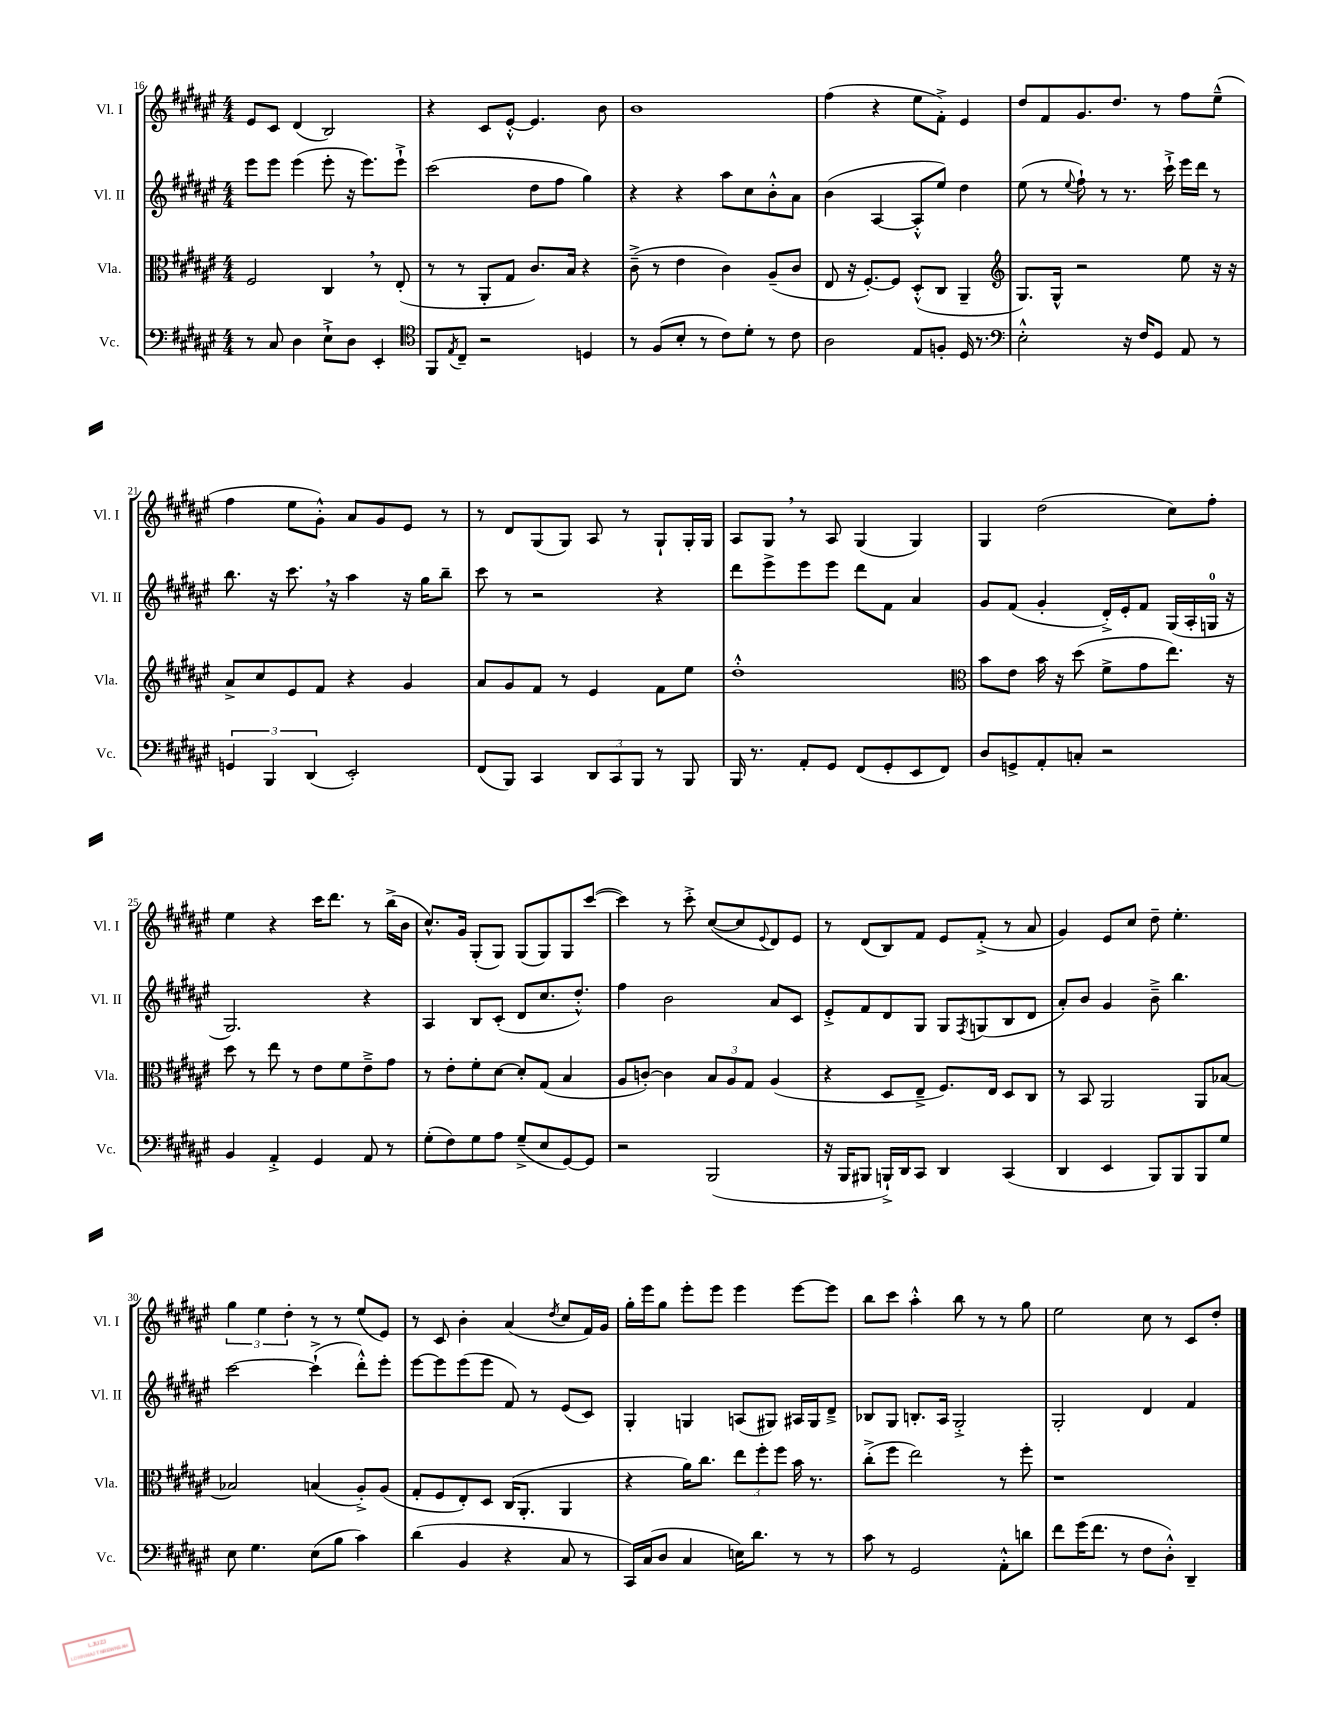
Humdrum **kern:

**kern	**kern	**kern	**kern
*part4	*part3	*part2	*part1
*staff4	*staff3	*staff2	*staff1
*I"Vc.	*I"Vla.	*I"Vl. II	*I"Vl. I
*I'Vc.	*I'Vla.	*I'Vl. II	*I'Vl. I
*clefF4	*clefC3	*clefG2	*clefG2
*k[f#c#g#d#a#e#]	*k[f#c#g#d#a#e#]	*k[f#c#g#d#a#e#]	*k[f#c#g#d#a#e#]
*M4/4	*M4/4	*M4/4	*M4/4
=16	=16	=16	=16
8r	2F#/	8eee#\L	8e#/L
8C#/	.	8eee#\J	8c#/J
4D#\	.	(4eee#\	(4d#/
8E#`^\L	4C#,/	8eee#'\	2B/)
8D#\J	.	16r	.
.	.	8.eee#\L)	.
4EE#'/	8r	.	.
.	(8E#'/	8eee#`^\J	.
=17	=17	=17	=17
*clefC4	*	*	*
8FF#/L	8r	(2ccc#\	4r
8qE#/	.	.	.
8C#~/J	8r	.	.
2r	8AA#'/L	.	8c#/L
.	8G#/J	.	[8e#'^^/J
.	8.c#/L)	8dd#\L	4.e#/]
.	.	8ff#\J	.
.	16B/Jk	.	.
4Dn/	4r	4gg#\)	.
.	.	.	8b\
=18	=18	=18	=18
8r	(8c#~^\	4r	1b
(8F#/L	8r	.	.
8B'/J	4e#\	4r	.
8r	.	.	.
8c#\L)	4c#\)	8aa#\L	.
8d#'\J	.	8cc#\	.
8r	(8A#~/L	8b'^^\	.
8c#\	8c#/J	8a#\J	.
=19	=19	=19	=19
2A#\	8E#/	(4b\	(4ff#\
.	16r	.	.
.	[8.F#'/L)	.	.
.	.	[4A#/	4r
.	8F#/J]	.	.
8E#/L	(8D#'^^/L	8A#'^^/L]	8ee#\L
8Fn'/J	8C#/J	8ee#/J)	8f#'^\J)
16D#/	4AA#~/	4dd#\	4e#/
8.r	.	.	.
=20	=20	=20	=20
*clefF4	*clefG2	*	*
2E#'^^\	8.G#/L)	(8ee#\	8dd#/L
.	.	8r	8f#/
.	16G#^^/Jk	.	.
.	.	8qqee#/	.
.	2r	8ff#`\)	8.g#/
.	.	8r	.
.	.	.	8.dd#/J
16r	.	8.r	.
16F#/KL	.	.	.
8GG#/J	.	.	8r
.	.	16ccc#`^\	.
8AA#/	8ee#\	16eee#\LL	8ff#\L
.	.	16ddd#\JJ	.
8r	16r	8r	(8ee#~^^\J
.	16r	.	.
!!LO:LB:g=z
=21	=21	=21	=21
6GGn/	8a#^/L	8.bb\	4ff#\
.	8cc#/	.	.
6BBB/	.	.	.
.	.	16r	.
.	8e#/	8.ccc#,\	8ee#\L
(6DD#/	.	.	.
.	8f#/J	.	8g#'^^\J)
.	.	16r	.
2EE#'/)	4r	4aa#\	8a#/L
.	.	.	8g#/
.	4g#/	16r	8e#/J
.	.	16gg#\KL	.
.	.	8bb~\J	8r
=22	=22	=22	=22
(8FF#/L	8a#/L	8ccc#\	8r
8BBB/J)	8g#/	8r	8d#/L
4CC#/	8f#/J	2r	(8G#/
.	8r	.	8G#/J)
12DD#/L	4e#/	.	8A#/
12CC#/	.	.	.
.	.	.	8r
12BBB/J	.	.	.
8r	8f#\L	4r	8G#`/L
8BBB/	8ee#\J	.	16G#'/L
.	.	.	16G#/JJ
=23	=23	=23	=23
16BBB/	1dd#'^^	8ddd#\L	8A#/L
8.r	.	.	.
.	.	8eee#^\	8G#,/J
8AA#'/L	.	8eee#\	8r
8GG#/J	.	8eee#\J	8A#/
(8FF#/L	.	8ddd#\L	(4G#/
8GG#'/	.	8f#\J	.
8EE#/	.	4a#/	4G#/)
8FF#/J)	.	.	.
=24	=24	=24	=24
*	*clefC3	*	*
8D#/L	8b\L	8g#/L	4G#/
8GGn^/	8e#\J	(8f#/J	.
8AA#'/	16b\	4g#'/	(2dd#\
.	16r	.	.
8Cn'/J	(8dd#\	.	.
2r	8f#^\L	16d#'^/LL)	.
.	.	16e#'/J	.
.	8g#\	8f#/J	.
.	8.ee#\J)	(16G#/LL	8cc#\L)
.	.	16A#'/	.
.	.	16Gn/JJ	8ff#'\J
.	16r	16r	.
!!LO:LB:g=z
=25	=25	=25	=25
4BB/	8dd#\	2.G#/)	4ee#\
.	8r	.	.
4AA#'^/	8ee#\	.	4r
.	8r	.	.
4GG#/	8e#\L	.	16ccc#\KL
.	.	.	8.ddd#\J
.	8f#\	.	.
8AA#/	8e#~^\	4r	8r
8r	8g#\J	.	(16bb^\LL
.	.	.	16b\JJ
=26	=26	=26	=26
(8G#'\L	8r	4A#/	8.cc#^^/L)
8F#\)	8e#'\L	.	.
.	.	.	16g#/Jk
8G#\	8f#'\	8B/L	(8G#'/L
8A#\J	[8d#\J	(8c#'/J	8G#/J)
(8G#~^/L	8d#'/L]	8d#/L	(8G#/L
8E#/	(8G#/J	8.cc#/	8G#/)
[8GG#/)	4B/	.	8G#/
.	.	8.dd#'^^/J)	.
8GG#/J]	.	.	([8ccc#/J
=27	=27	=27	=27
2r	8A#/L	4ff#\	4ccc#\])
.	[8cn'/J)	.	.
.	4c\]	2b\	8r
.	.	.	8ccc#'^\
(2BBB/	12B/L	.	([8cc#/L
.	12A#/	.	.
.	.	.	8cc#/]
.	12G#/J	.	.
.	.	.	8qqe#/
.	(4A#/	8a#/L	8d#/)
.	.	8c#/J	8e#/J
=28	=28	=28	=28
16r	4r	8e#'^/L	8r
16BBB/KL	.	.	.
8BBB#X/J	.	8f#/	(8d#/L
16BBBn`^/LL)	8D#/L	8d#/	8B/)
16DD#/J	.	.	.
8CC#/J	8E#~^/J	8G#/J	8f#/J
4DD#/	8.F#/L)	8G#/L	8e#/L
.	.	8qF#/	.
.	.	(8Gn/	(8f#'^/J
.	16E#/Jk	.	.
(4CC#/	8D#/L	8B/	8r
.	8C#/J	8d#/J	8a#/
=29	=29	=29	=29
4DD#/	8r	8a#'/L)	4g#/)
.	8BB/	8b/J	.
4EE#/	2AA#/	4g#/	8e#/L
.	.	.	8cc#/J
8BBB/L)	.	8b~^\	8dd#~\
8BBB/	.	4.bb\	4.ee#'\
8BBB/	8AA#/L	.	.
8G#/J	[8B-X/J	.	.
!!LO:LB:g=z
=30	=30	=30	=30
8E#\	2B-X/]	[2ccc#\	6gg#\
4.G#\	.	.	.
.	.	.	6ee#\
.	.	.	6dd#'\
(8E#\L	(4Bn/	(4ccc#`^\]	8r
8B\J	.	.	8r
4c#\)	8A#'^/L)	8ddd#'^^\L)	(8ee#/L
.	(8A#/J	8eee#'\J	8e#/J)
=31	=31	=31	=31
(4d#\	8G#'/L	[8eee#\L	8r
.	8F#/	8eee#\]	8c#/
4BB/	8E#'/)	(8eee#\	4b'\
.	8D#/J	8eee#\J	.
4r	(16C#/KL	8f#/)	(4a#/
.	8.AA#'/J	.	.
.	.	8r	.
.	.	.	8qdd#/
8C#/	4AA#/	(8e#/L	8cc#/L
8r	.	8c#/J)	16f#/L)
.	.	.	16g#/JJ
=32	=32	=32	=32
16CC#/LL)	4r	4G#'/	16gg#'\LL
(16C#/J	.	.	16eee#\J
8D#/J	.	.	8gg#\J
4C#/	16a#\KL)	4Gn/	8eee#'\L
.	8.cc#\J	.	.
.	.	.	8eee#\J
16En\KL)	12ee#\L	(8An/L	4eee#\
8.d#\J	.	.	.
.	12ff#'\	.	.
.	.	8G#X/J)	.
.	12ff#\J	.	.
8r	16b\	16A#X/LL	[8eee#\L
.	8.r	16G#/J	.
8r	.	8d#~^/J	8eee#\J]
=33	=33	=33	=33
8c#\	(8cc#'^\L	8B-X/L	8bb\L
8r	8ff#\J	8G#/J	8ccc#\J
2GG#/	2ee#\)	8.Bn'/L	4aa#'^^\
.	.	16A#/Jk	.
.	.	2G#'^/	8bb\
.	.	.	8r
8AA#'^^\L	8r	.	8r
8dn\J	8ff#'\	.	8gg#\
=34	=34	=34	=34
8f#\L	1r	2G#'/	2ee#\
(16g#\K	.	.	.
8.f#\J	.	.	.
8r	.	.	.
8F#\L	.	4d#/	8cc#\
8D#'^^\J)	.	.	8r
4DD#~/	.	4f#/	8c#/L
.	.	.	8dd#'/J
==	==	==	==
*-	*-	*-	*-
